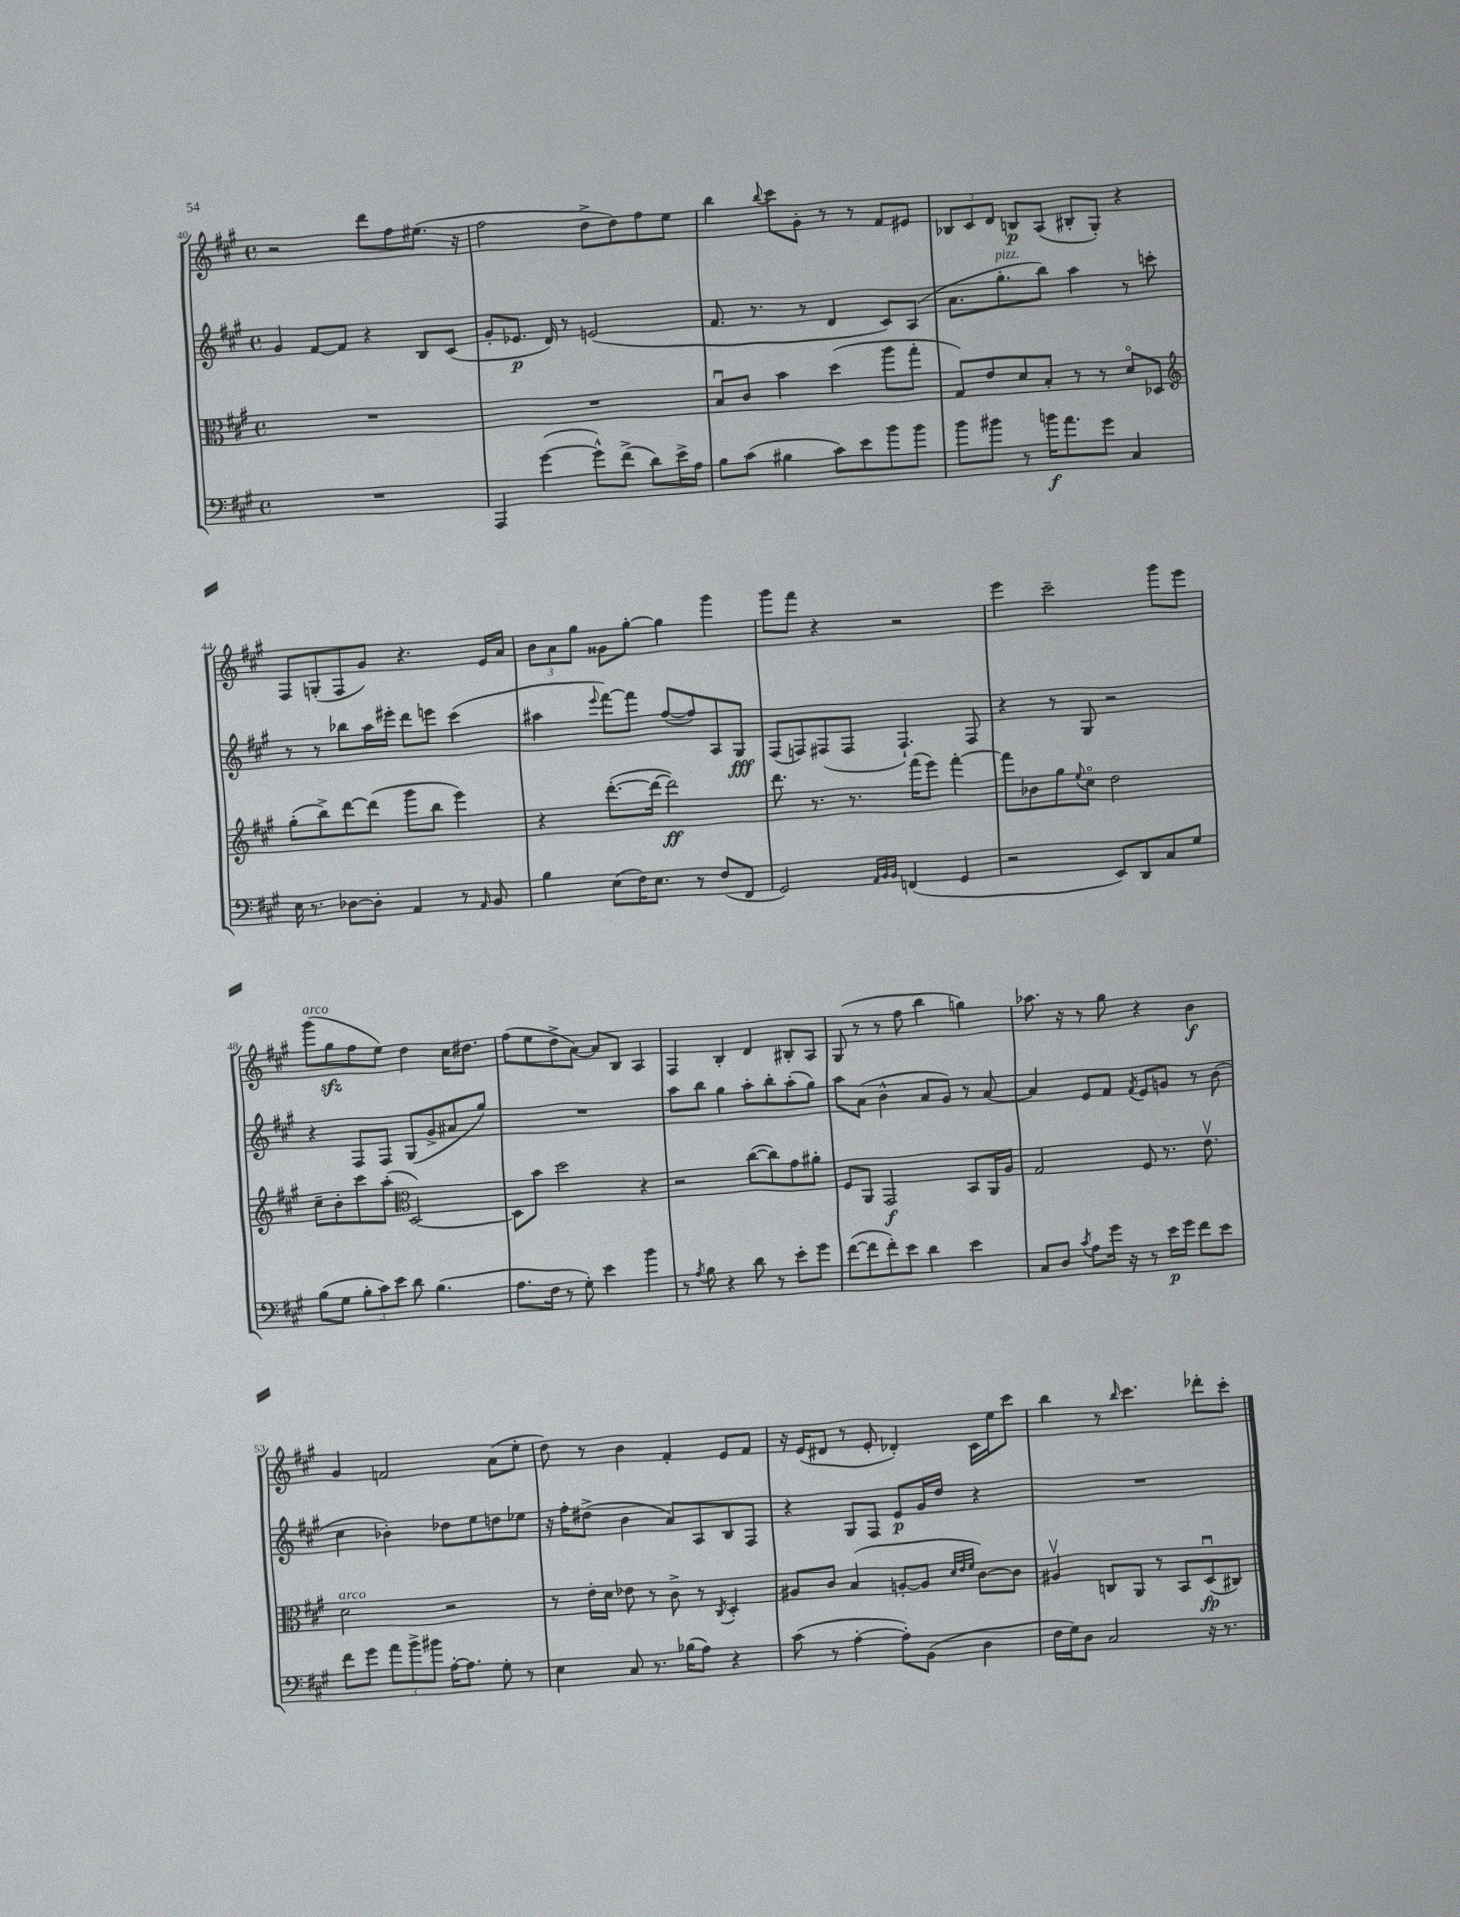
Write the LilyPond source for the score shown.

<<
\new StaffGroup <<
\new Staff = "s0" {
    \clef treble \key a \major \defaultTimeSignature \time 4/4
    r2 d'''8 fis''8 eis''8.( r16 |
    fis''2 d''8-> d''8) fis''8 e''8 |
    b''4 \appoggiatura { b''8 } cis'''8 gis'8-. r8 r8 fis'8 eis'8 |
    \tuplet 3/2 { bes8 cis'8 d'8 } b8\p a8( bis8-. gis8-.) r4 |
    fis8 g8-.( fis8 gis'8) r4. e'16 a'16 |
    \tuplet 3/2 { b'8 a'8 gis''8 } gisis'8 gis''8~-. gis''4 gis'''4 |
    gis'''8 fis'''8 r4 r2 |
    e'''4 cis'''2-- gis'''8 e'''8 |
    gis'''8^\markup { \italic "arco" }( gis''8\sfz fis''8 e''8) d''4 cis''16 dis''8. |
    fis''8( e''8 d''8-> a'8~) a'8 b8 a4 |
    fis4 b4-. d'4 bis8-. a8 |
    gis8( r8 r8 fis''8 b''4 g''4) |
    aes''8. r16 r8 gis''8 r4 b'4\f |
    gis'4 f'2 a'8( e''8-. |
    d''8) r8 b'4 fis'4-. e'8 fis'8 |
    r16 e'16( dis'8 r8 e'8-. des'4-.) cis'16 e''16 cis'''8 |
    b''4 r8 \grace { b''16 } cis'''4. des'''8-. cis'''8-. \bar "|." |
}
\new Staff = "s1" {
    \clef treble \key a \major \defaultTimeSignature \time 4/4
    gis'4 fis'8~ fis'8 r4 b8 cis'8( |
    gis'8-. ees'8.\p d'16) r8 e'2( |
    fis'8. r8. r8 d'4 cis'8) a8( |
    a'8. gis''8.-.^\markup { \italic "pizz." } b''8) a''4 r8 c'''8-. |
    r8 r8 bes''8 a''16 eis'''16-. d'''8 e'''8 cis'''4( |
    ais''4 \appoggiatura { e'''8 } fis'''8~) fis'''8 fis''8~( fis''8) a8 gis8\fff |
    fis8( f8) fis8( fis8 fis4.-!) fis8 |
    r4 r8 gis8 r2 |
    r4 fis8 fis8 gis8( gis'8-> ais'8 gis''8) |
    R1 |
    a''8 b''8 gis''4 a''8-. b''8-. a''8-.( gis''8) |
    a''8 a'8( b'4-^ a'8 gis'8) r8 a'8~ |
    a'4 e'8 fis'8 \acciaccatura { fis'8 } e'8 g'8 r8 b'8( |
    cis''4 bes'4-.) des''8 e''8 d''8 ees''8 |
    r16 fis''16-. dis''8->( b'4 a'8) a8 b8 fis8 |
    r4 gis8 fis8 e'8\p gis'16 d''16 r4 |
    R1 \bar "|." |
}
\new Staff = "s2" {
    \clef alto \key a \major \defaultTimeSignature \time 4/4
    R1 |
    R1 |
    b8\downbow cis'8 b'4 d''4( a''8 gis''8-. |
    gis8) e'8 d'8 b8-. r8 r8 d'8\flageolet des8 |
    \clef treble gis''8-.( b''8->) d'''8~ d'''8( gis'''8 b''8 e'''4) |
    r4 d'''8.~-.( d'''16~ d'''2\ff) |
    d'''8. r8. r8. fis'''16( e'''8) fis'''4~-. |
    fis'''8 bes'8 gis''8 \appoggiatura { e''8 } cis''8\flageolet d''2 |
    cis''8-- b'8-. cis'''8 a''8-.( \clef alto d2~) |
    d8 b'8 d''2 r4 |
    r2 cis''8~( cis''8) gis'8 ais'8-. |
    fis8 a,8 gis,2\f b,8 a,16 a16 |
    gis2 fis8 r8. e'8.\upbow |
    d'2^\markup { \italic "arco" } r2 |
    r8 e'16-. d'16 ees'8 r8 cis'8-> r8 \acciaccatura { cis8 } d4-. |
    ais8 cis'8 b4( a8~-. a8 \grace { d'32 e'32 fis'32 } cis'8~) cis'8 |
    ais4\upbow c8 a,8 r8 b,8 d8\downbow\fp( cis8) \bar "|." |
}
\new Staff = "s3" {
    \clef bass \key a \major \defaultTimeSignature \time 4/4
    R1 |
    a,,4 gis'4~( gis'8-^) fis'8->( d'8) e'16-> a16 |
    b8 cis'8( bis4 cis'8) e'8 b'8 b'8 |
    b'8 bis'8 r8 b'16\f a'8. gis'8 cis4 |
    e16 r8. des8~ des8-. a,4 r8 \grace { a,16 } b,8 |
    b4 e8( fis16) e8. r8 fis8( fis,8 |
    gis,2) \grace { a,32 b,32 b,32 } f,4( gis,4 |
    r2 e,8) d,8 cis8 gis8 |
    b8( gis8 \tuplet 3/2 { b8-. cis'8) e'8 } d'8 b4.( |
    a8. fis16 r8 gis8-.) e'4 b'4 |
    r8 \acciaccatura { a8 } b8 r4 d'8 r8 e'8-. gis'8 |
    fis'8~( fis'8 fis'8-.) e'8 d'4 e'4 |
    cis8 d8 \acciaccatura { cis'8 } a8 gis'16 r16 r8 e'16\p gis'16 fis'8 e'8 |
    fis'8 gis'8 \tuplet 3/2 { a'8 b'8-> bis'8 } a16~-. a8. gis8-. r8 |
    e4 cis8 r8. bes16( a8) r4 |
    cis'8( r8 a4~-. a8-.) b,8( d4 |
    fis16 gis16) d8 cis2 r16 r8. \bar "|." |
}
>>
>>
\layout { \context { \Score currentBarNumber = #40 } }
